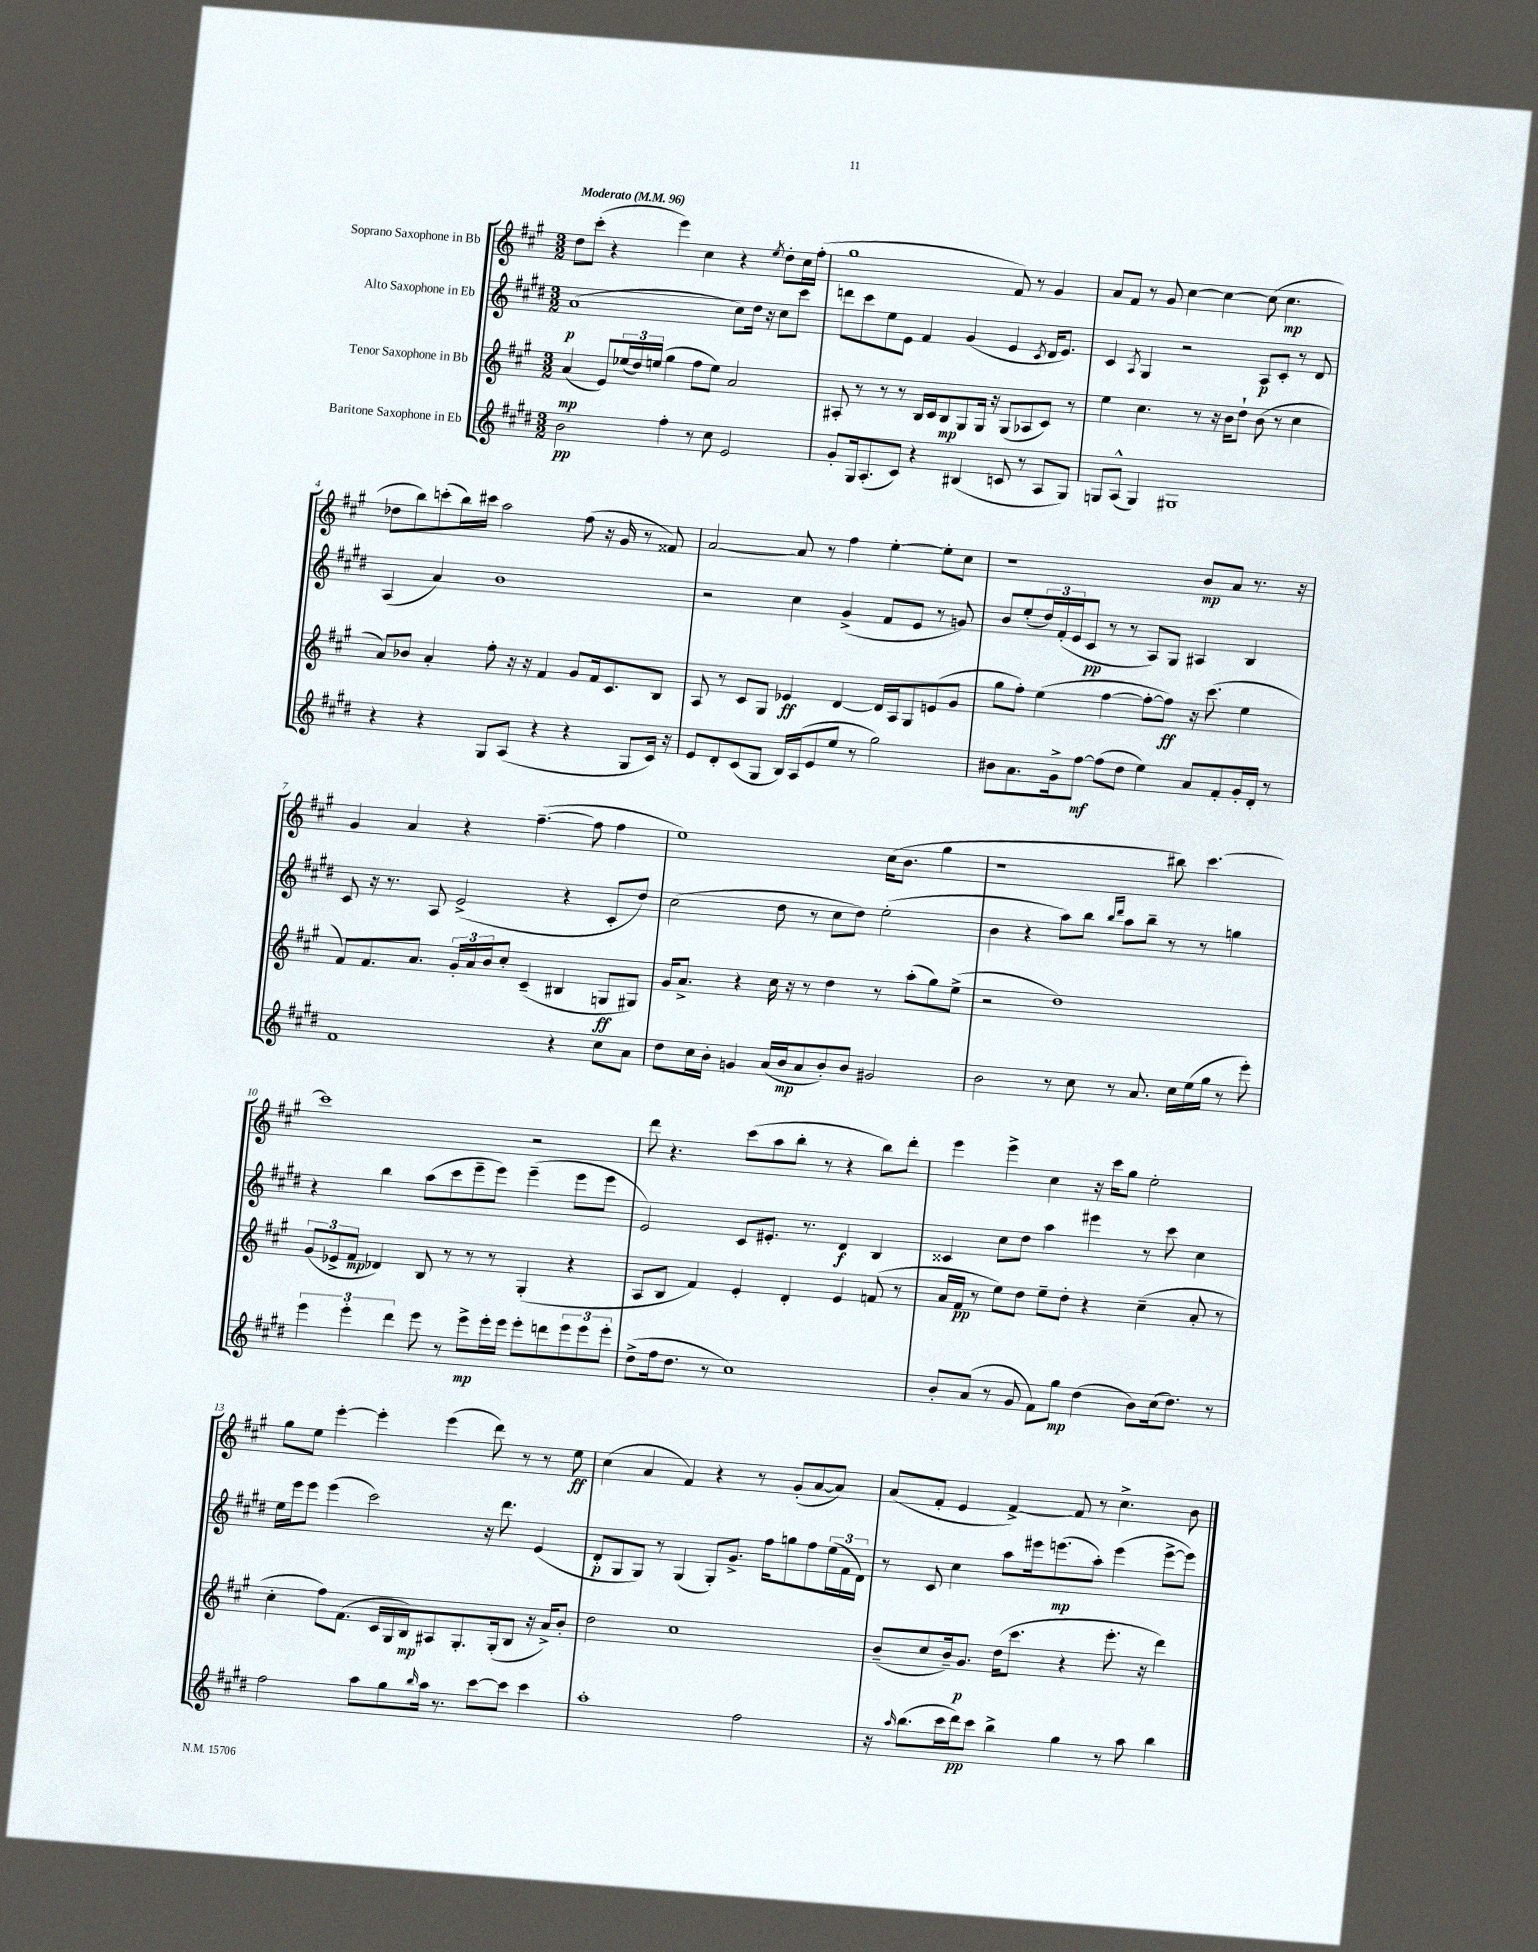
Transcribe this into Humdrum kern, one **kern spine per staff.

**kern	**kern	**kern	**kern
*staff4	*staff3	*staff2	*staff1
*clefG2	*clefG2	*clefG2	*clefG2
*k[f#c#g#d#]	*k[f#c#g#]	*k[f#c#g#d#]	*k[f#c#g#]
*M3/2	*M3/2	*M3/2	*M3/2
*MM96	*MM96	*MM96	*MM96
2b	(4a	(1a	8dd
.	.	.	(8ccc#'
.	8e)	.	4r
.	(24ee-	.	.
.	24dd)	.	.
.	(24ee	.	.
4ff#'	4gg#	.	4eee)
8r	8ff#	.	4cc#
8cc#	8ee)	.	.
2e	2a	8cc#)	4r
.	.	16dd#	.
.	.	16r	.
.	.	.	8qee
.	.	8cc#	8dd'
.	.	8ccc#	16cc#
.	.	.	(16ff#'
=	=	=	=
8g#'	8A#'	8ddd	1gg#
16G#	8r	8ccc#	.
(8.A'	.	.	.
.	8r	8ee	.
8c#)	8r	8e	.
4r	16B	4f#	.
.	16c#	.	.
.	8B	.	.
(4B#	8G#	(4g#	.
.	16G#	.	.
.	16r	.	.
8c	(8G#	4e	8f#)
8r	8A-	.	8r
.	.	8qc#	.
8A	8c#)	16d#	4g#
.	.	8.e)	.
8G#)	8r	.	.
=	=	=	=
8G	4ee	4c#	8a
(8A^^	.	.	8f#
.	.	8qA	.
4G)	4.cc#	4G#	8r
.	.	.	8g#
1G#	.	2r	[4cc#
.	8r	.	.
.	16r	.	4cc#_
.	16b	.	.
.	8dd`	.	.
.	(8b	8A	(8cc#]
.	8r	8c#'	4.cc#
.	4cc#	8r	.
.	.	8d#	.
=	=	=	=
4r	8a)	(4A	8dd-
.	8b-	.	8bb)
4r	4a'	4a)	(8ccc'
.	.	.	16bb)
.	.	.	16ccc#
8G#	8ff#'	1b	2aa
(8A	16r	.	.
.	16r	.	.
4r	4f#	.	.
4r	8g#	.	(8ff#
.	16f#	.	16r
.	8.c#	.	16g#
8G#	.	.	8r
16c#)	8B	.	8f##)
16r	.	.	.
=	=	=	=
8e	8A	2r	[2a
8d#'	8r	.	.
(8c#	8c#	.	.
8G#	8G#	.	.
16B)	4e-	4cc#	8a]
(16A	.	.	.
8e	.	.	8r
8ee	[4d	(4g#^	4ff#
8r	.	.	.
2gg#)	16d]	8f#	[4ee'
.	16A	.	.
.	8G#	8e	.
.	(8e	8r	8ee']
.	8g#	8g)	8cc#
=	=	=	=
8b#	8gg#	8b	1r
8.a	8ff#')	(8ee'	.
.	(4ee	24dd#)	.
.	.	(24f#'	.
16g#^	.	.	.
.	.	24e	.
[8ff#	.	8c#	.
(8ff#]	[4ff#	8r	.
8dd#	.	8r	.
4ee)	8ff#'_	8A)	.
.	8ff#])	8G#	.
8a	16r	4A#	8b
.	(8.ccc#	.	.
8f#'	.	.	8a
16g#'	4ee	4B	8.r
16d#'	.	.	.
8r	.	.	.
.	.	.	16r
=	=	=	=
1f#	8f#)	8c#	4g#
.	8.f#	16r	.
.	.	8.r	.
.	.	.	4a
.	8.a	.	.
.	.	8A	.
.	24g#'	(2e^	4r
.	24a	.	.
.	24b	.	.
.	8cc#'	.	.
.	(4c#~	.	([4.ff#~
4r	4B#	4r	.
.	.	.	8ff#]
8cc#	8G	8c#'	4ff#
8a	8G#)	8dd#)	.
=	=	=	=
8dd#	16g#	(2cc#	1ee)
.	8.a^	.	.
16cc#	.	.	.
16b'	.	.	.
4g	4r	.	.
(16a	16cc#	8dd#	.
16b	16r	.	.
8a	8r	8r	.
8b')	4dd	8cc#	.
8b	.	8dd#)	.
2g#	8r	(2ee'	(16cc#
.	.	.	8.b
.	(8aa'	.	.
.	8gg#)	.	4gg#
.	(8ee^	.	.
=	=	=	=
2b	2r	4b	1r
.	.	4r	.
8r	1dd)	8aa)	.
8cc#	.	8bb	.
.	.	16qqbb	.
.	.	16qqddd#	.
8r	.	8aa	.
8.a	.	8bb~	.
.	.	8r	8bb#)
16cc#	.	.	.
(16ee	.	8r	[4.ccc#
16gg#	.	.	.
8r	.	4gg	.
8eee')	.	.	.
=	=	=	=
6eee	(12g#	4r	1ccc#]
.	12e-^	.	.
6eee'	12f#	.	.
.	4d-)	4bb	.
6ddd#	.	.	.
8eee	8B	(8aa	.
8r	8r	8ccc#	.
8eee^	8r	8eee~	.
16eee'	8r	8eee)	.
16eee	.	.	.
8eee'	(4G#'	(4eee~	2r
8ddd	.	.	.
12eee	4r	8eee	.
12eee	.	.	.
.	.	8eee	.
12eee'	.	.	.
=	=	=	=
(8dd#^	8A	2e)	8ddd
16ff#	8B	.	4.r
8.dd#	.	.	.
.	4f#)	.	.
8r	.	.	.
1cc#)	4e'	8c#	(8ccc#
.	.	8.e#'	8aa
.	4d'	.	8bb'
.	.	8.r	.
.	.	.	8r
.	4e	4d#	4r
.	(8f	4B	8bb)
.	8r	.	8ddd'
=	=	=	=
8b'	16a	4c##	4eee
.	16f#	.	.
(8a	8r	.	.
8r	8ee)	8cc#	4eee^
8g#	8dd	8dd#	.
8f#)	8ee~	4aa	4cc#
8gg#	8dd'	.	.
(4dd#	4r	4eee#	16r
.	.	.	16ccc#
.	.	.	8gg#
8b)	(4cc#~	8r	2ee'
(16cc#	.	8ccc#	.
8.dd#)	.	.	.
.	8a'	4cc#	.
8r	8r	.	.
=	=	=	=
2ff#	4cc#'	16ee	8gg#
.	.	16eee	.
.	.	8eee	8ee
.	8ff#)	(4eee	[4eee'
.	(8.f#	.	.
8aa	.	2ccc#)	4eee']
.	16c#	.	.
8gg#	16G#	.	.
.	16B)	.	.
16qqbb	.	.	.
16aa	8A#	.	(4eee
8.r	.	.	.
.	8.G#'	.	.
[8ccc#	.	16r	8ddd)
.	(16G#'	8.ddd#	.
8ccc#]	8B	.	8r
4ccc#	16r	(4e	8r
.	16a^)	.	.
.	8b'	.	8ee
=	=	=	=
1aa'	2dd	8d#'	(4cc#
.	.	8G#	.
.	.	8G#)	4a
.	.	8r	.
.	1cc#	(4G#	4f#)
.	.	8G#')	4r
.	.	8.g#^	.
2ff#	.	.	8r
.	.	16ff#	.
.	.	8gg	(8g#'
.	.	8ff#	[8a
.	.	(24ee	8a])
.	.	24f#	.
.	.	24d#)	.
=	=	=	=
16r	(8b~	8r	(8a
16qqaa	.	.	.
(8.bb	.	.	.
.	8cc#	8c#	8f#'
16ccc#	16b~)	4cc#	4e
16ddd#)	8.g#	.	.
8ccc#	.	.	.
4bb^	(16dd	8aa	[4f#^)
.	8.ccc#	.	.
.	.	16eee#	.
.	.	(8.eee	.
4gg#	4r	.	8f#]
.	.	8aa')	8r
8r	8.eee'	(4eee	4.cc#^
8aa	.	.	.
.	16r	.	.
4bb	4ddd)	[8eee^	.
.	.	8eee])	8b
==	==	==	==
*-	*-	*-	*-
